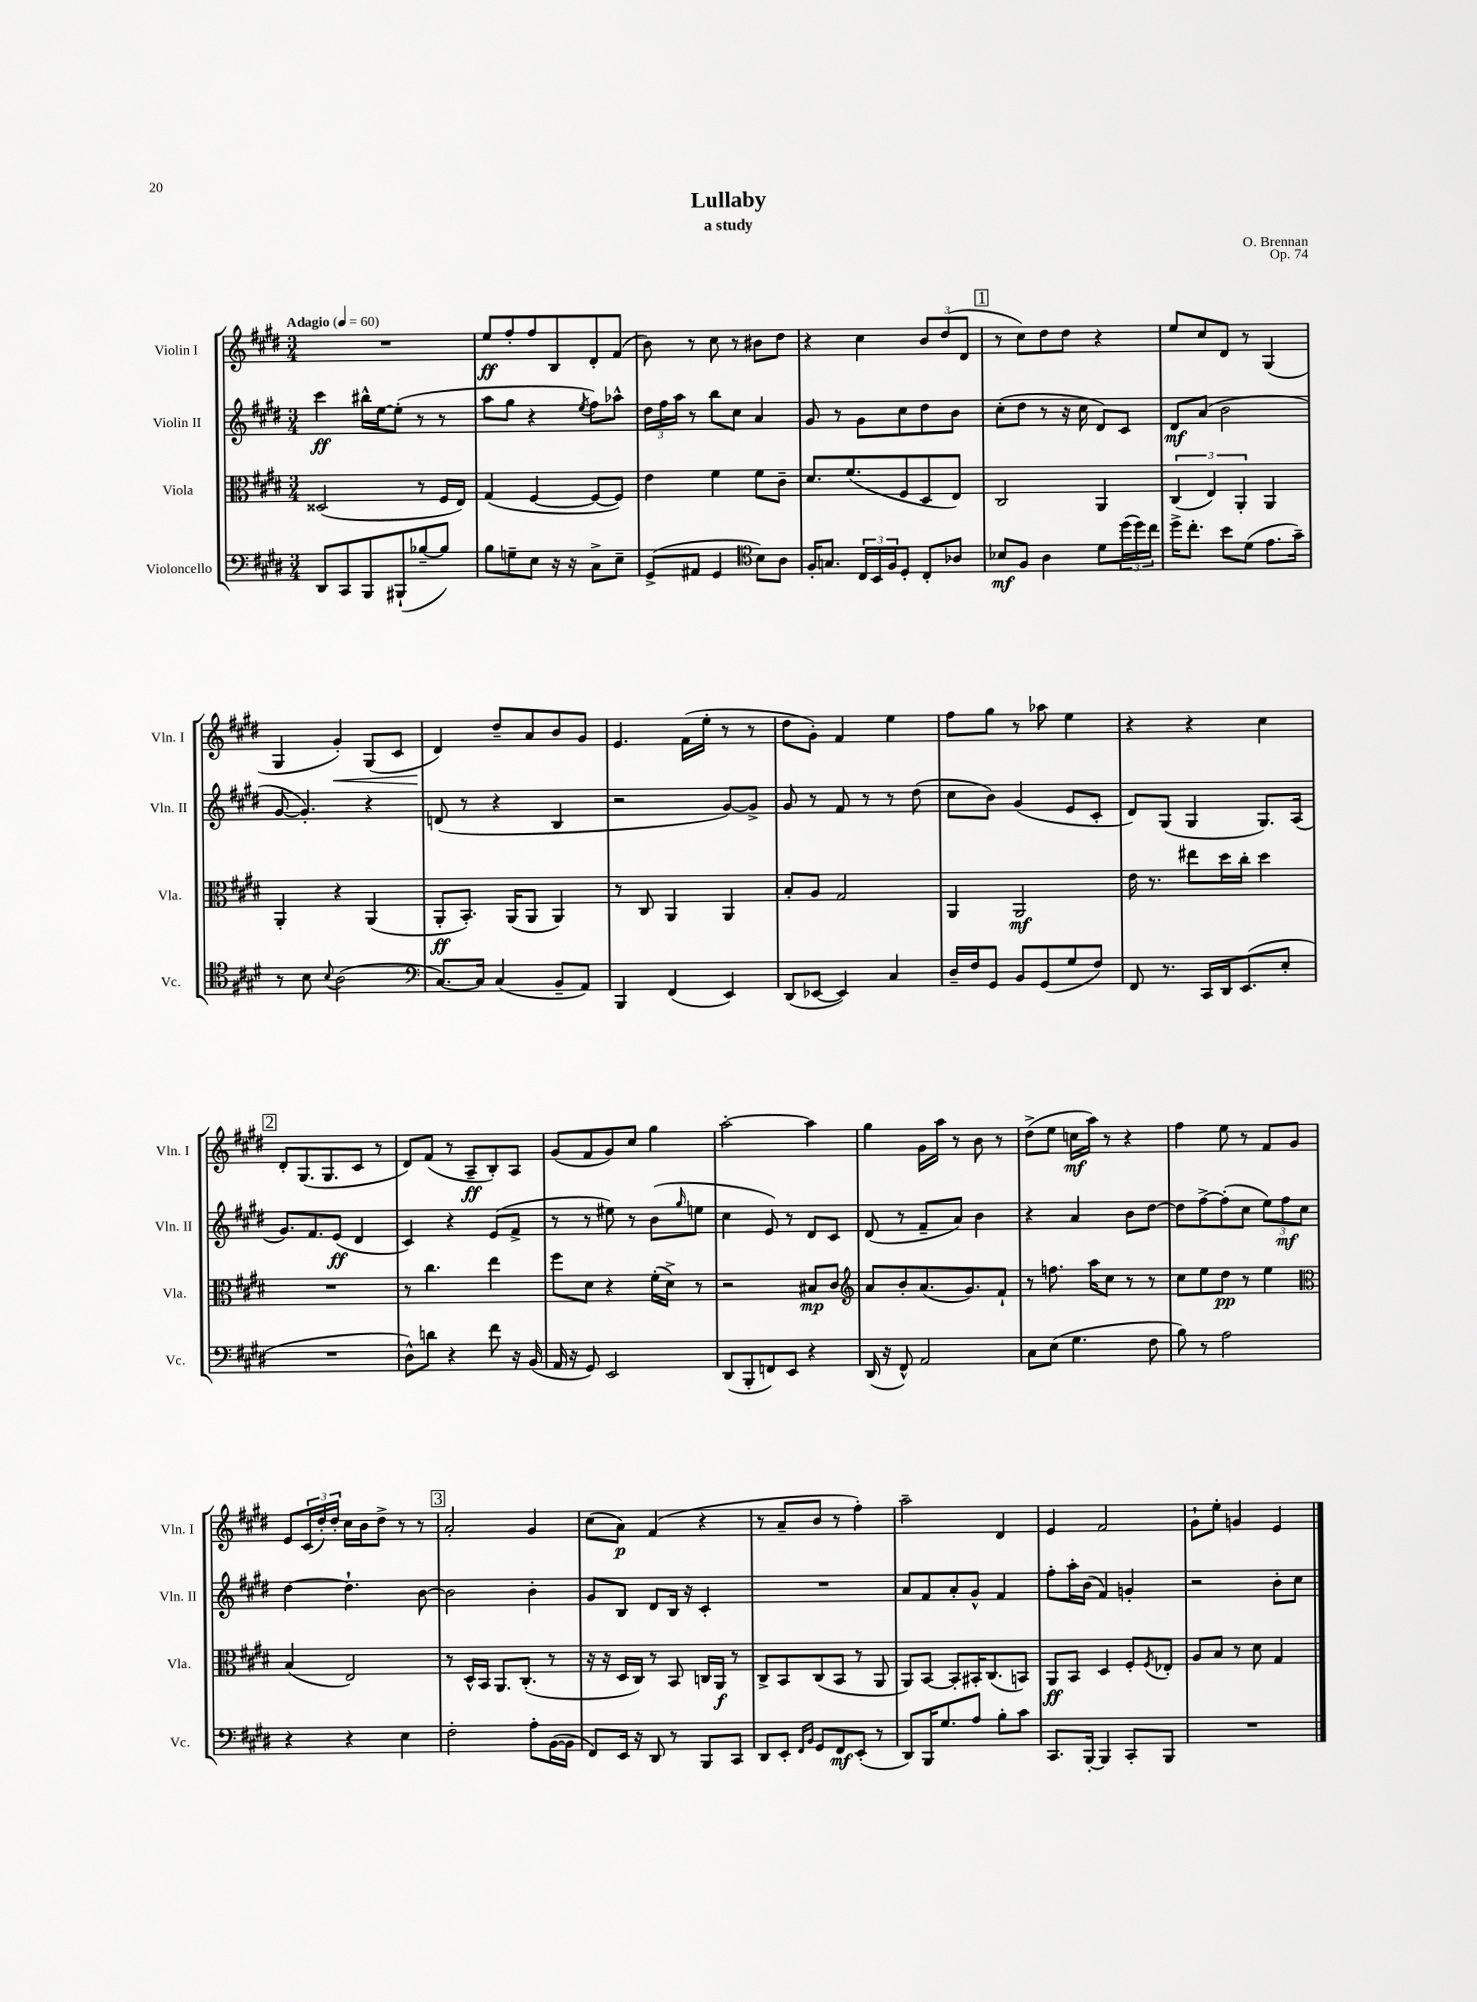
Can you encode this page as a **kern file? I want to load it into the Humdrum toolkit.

**kern	**kern	**kern	**kern
*staff4	*staff3	*staff2	*staff1
*clefF4	*clefC3	*clefG2	*clefG2
*k[f#c#g#d#]	*k[f#c#g#d#]	*k[f#c#g#d#]	*k[f#c#g#d#]
*M3/4	*M3/4	*M3/4	*M3/4
*MM60	*MM60	*MM60	*MM60
8DD#	(2D##	4ccc#	2.r
8CC#	.	.	.
8BBB	.	16bb#^^	.
.	.	[16ee	.
(8BBB#`	.	(8ee']	.
[8B-~	8r	8r	.
8B-])	16F#	8r	.
.	16E)	.	.
=	=	=	=
8B	(4G#	8aa	8ee
8G~	.	8gg#	8ff#'
8E	[4F#	4r	8ff#
16r	.	.	8B
16r	.	.	.
.	.	8qee	.
8C#^	8F#_	8ff#)	8d#'
8E~	8F#])	8aa-^^	(8f#
=	=	=	=
(8GG#^	4e	24dd#	8b)
.	.	24ff#	.
.	.	24aa	.
8AA#	.	8r	8r
4GG#	4f#	8bb	8cc#
.	.	8cc#	8r
*clefC4	*	*	*
8B)	8f#	4a	8b#
8A	8c#~	.	8dd#
=	=	=	=
16F#'	8.d#	8g#	4r
8.G	.	.	.
.	.	8r	.
.	(8.f#	.	.
24C#	.	8g#	4cc#
24BB	.	.	.
24F#	.	.	.
8D#'	8F#	8cc#	.
8C#'	8D#	8dd#	12b
.	.	.	(12dd#
8A-	8E)	8b	.
.	.	.	12d#
=	=	=	=
8B-	2C#	(8cc#'	8r
8F#	.	8dd#	8cc#)
4A	.	8r	8dd#
.	.	16r	8dd#
.	.	16cc#	.
8d#	4AA	8d#)	4r
(24dd#	.	8c#	.
24dd#)	.	.	.
24cc#	.	.	.
=	=	=	=
16dd#^	(6C#	8d#	8ee
8.cc#'	.	.	.
.	.	(8a	8cc#
.	6E)	.	.
8b	.	2b	8d#
.	6AA'	.	.
(8d#	.	.	8r
8.e	4AA	.	(4G#
16g#~)	.	.	.
=	=	=	=
8r	4AA'	[8g#	4G#
8B	.	4.g#'])	.
8qqB	.	.	.
(2A	4r	.	4g#')
.	(4AA	4r	(8G#
.	.	.	8c#
=	=	=	=
*clefF4	*	*	*
[8.C#)	8AA'	(8d	4d#)
.	8.BB')	8r	.
16C#]	.	.	.
(4C#	.	4r	8dd#~
.	(16AA	.	.
.	8AA	.	8a
8BB~	4AA)	4B	8b
8AA)	.	.	8g#
=	=	=	=
4BBB	8r	2r	4.e
.	8C#	.	.
(4FF#	4AA	.	.
.	.	.	(16f#
.	.	.	16ee'
4EE)	4AA	[8g#)	8r
.	.	8g#^]	8r
=	=	=	=
(8DD#	8B'	8g#	8dd#
[8EE-	8A	8r	8g#')
4EE-])	2G#	8f#	4f#
.	.	8r	.
4C#	.	8r	4ee
.	.	(8dd#	.
=	=	=	=
16D#~	4AA	8cc#	8ff#
16F#	.	.	.
8GG#	.	8b)	8gg#
8BB	2AA	(4g#	8r
(8GG#	.	.	8aa-
8G#	.	8e	4ee
8F#)	.	8c#'	.
=	=	=	=
8FF#	16e	8d#)	4r
.	8.r	.	.
8.r	.	(8G#	.
.	8ee#	4G#	4r
16CC#	.	.	.
16DD#	16dd#	.	.
(8.EE	16cc#'	.	.
.	4dd#	8.G#)	4cc#
8E'	.	.	.
.	.	(16A	.
=	=	=	=
2.r	2.r	8.g#)	8d#'
.	.	.	(8.G#
.	.	8.f#	.
.	.	.	8.G#
.	.	(8e	.
.	.	4d#	8c#
.	.	.	8r
=	=	=	=
8D#^^)	8r	4c#)	8d#)
8d	4.cc#	.	(8f#
4r	.	4r	8r
.	.	.	8A~
8f#	4ee	(8e	8B')
16r	.	8f#^	8A
(16BB	.	.	.
=	=	=	=
16AA	8ff#	8r	(8g#
16r	.	.	.
8GG#)	8d#	8r	8f#
2EE	4r	8ee#)	8g#)
.	.	8r	8cc#
.	(16f#'	(8b	4gg#
.	16d#^)	.	.
.	.	16qqgg#	.
.	8r	8ee	.
=	=	=	=
(8DD#	2r	4cc#	[2aa'
8BBB'	.	.	.
8FF)	.	8e)	.
8EE	.	8r	.
4r	8B#	8d#	4aa]
.	8c#	8c#	.
=	=	=	=
*	*clefG2	*	*
(16DD#	8a	(8d#	4gg#
16r	.	.	.
8FF#^^)	8b'	8r	.
2AA	(8.a	8f#~	16g#
.	.	.	16aa
.	.	8a)	8r
.	8.g#)	.	.
.	.	4b	8b
.	8f#`	.	8r
=	=	=	=
8C#	8r	4r	(8dd#^
(8E	8.ff	.	8ee
4.G#	.	4a	16cc
.	16aa	.	16aa)
.	8cc#	.	8r
.	8r	8b	4r
8F#	8r	[8dd#	.
=	=	=	=
8B)	8cc#	8dd#]	4ff#
8r	8ee	[8ff#^	.
2A	8dd#	(8ff#']	8ee
.	8r	8cc#	8r
.	4ee	12ee)	8f#
.	.	12ff#	.
.	.	.	8g#
.	.	12cc#	.
=	=	=	=
*	*clefC3	*	*
4r	(4B	[4dd#	8e
.	.	.	(24c#
.	.	.	24dd#')
.	.	.	24dd#'
4r	2E)	4.dd#`]	16cc#
.	.	.	16b
.	.	.	8dd#^
4E	.	.	8r
.	.	[8b	8r
=	=	=	=
2F#'	8r	2b]	2a'
.	16D#^^	.	.
.	16BB	.	.
.	8.AA	.	.
.	(8.C#'	.	.
8A'	.	4b'	4g#
([16BB	8r	.	.
16BB]	.	.	.
=	=	=	=
8FF#)	16r	8g#	(8cc#
.	16r	.	.
16EE	16D#	8B	8a)
16r	16C#)	.	.
8DD#	8r	8d#	(4f#
8r	8BB	16B	.
.	.	16r	.
8BBB	16C	4c#'	4r
.	16AA	.	.
8CC#	8r	.	.
=	=	=	=
8DD#	8C#^	2.r	8r
8EE'	8BB	.	8a~
16qqFF#	.	.	.
16qqBB	.	.	.
8GG#	(8C#	.	8b
8FF#	8BB	.	8r
(8EE'	8r	.	4ff#')
8r	8AA	.	.
=	=	=	=
8DD#)	8AA)	8a	2aa~
16BBB	[8BB	8f#	.
8.G#	.	.	.
.	8BB']	8a'	.
8A	16BB#'	8g#^^	.
.	(8.C#	.	.
8B'	.	4f#	4d#
8c#	8BB)	.	.
=	=	=	=
8.CC#	8AA	8ff#'	4e
.	8BB	16aa'	.
[16BBB'	.	(16b	.
4BBB]	4D#	4f#)	2f#
8CC#'	8F#'	4g'	.
.	8qF#	.	.
8BBB	8E-'	.	.
=	=	=	=
2.r	8A	2r	8g#`
.	8B	.	8ee'
.	8r	.	4g
.	8d#	.	.
.	4G#	8b'	4e
.	.	8cc#	.
==	==	==	==
*-	*-	*-	*-
